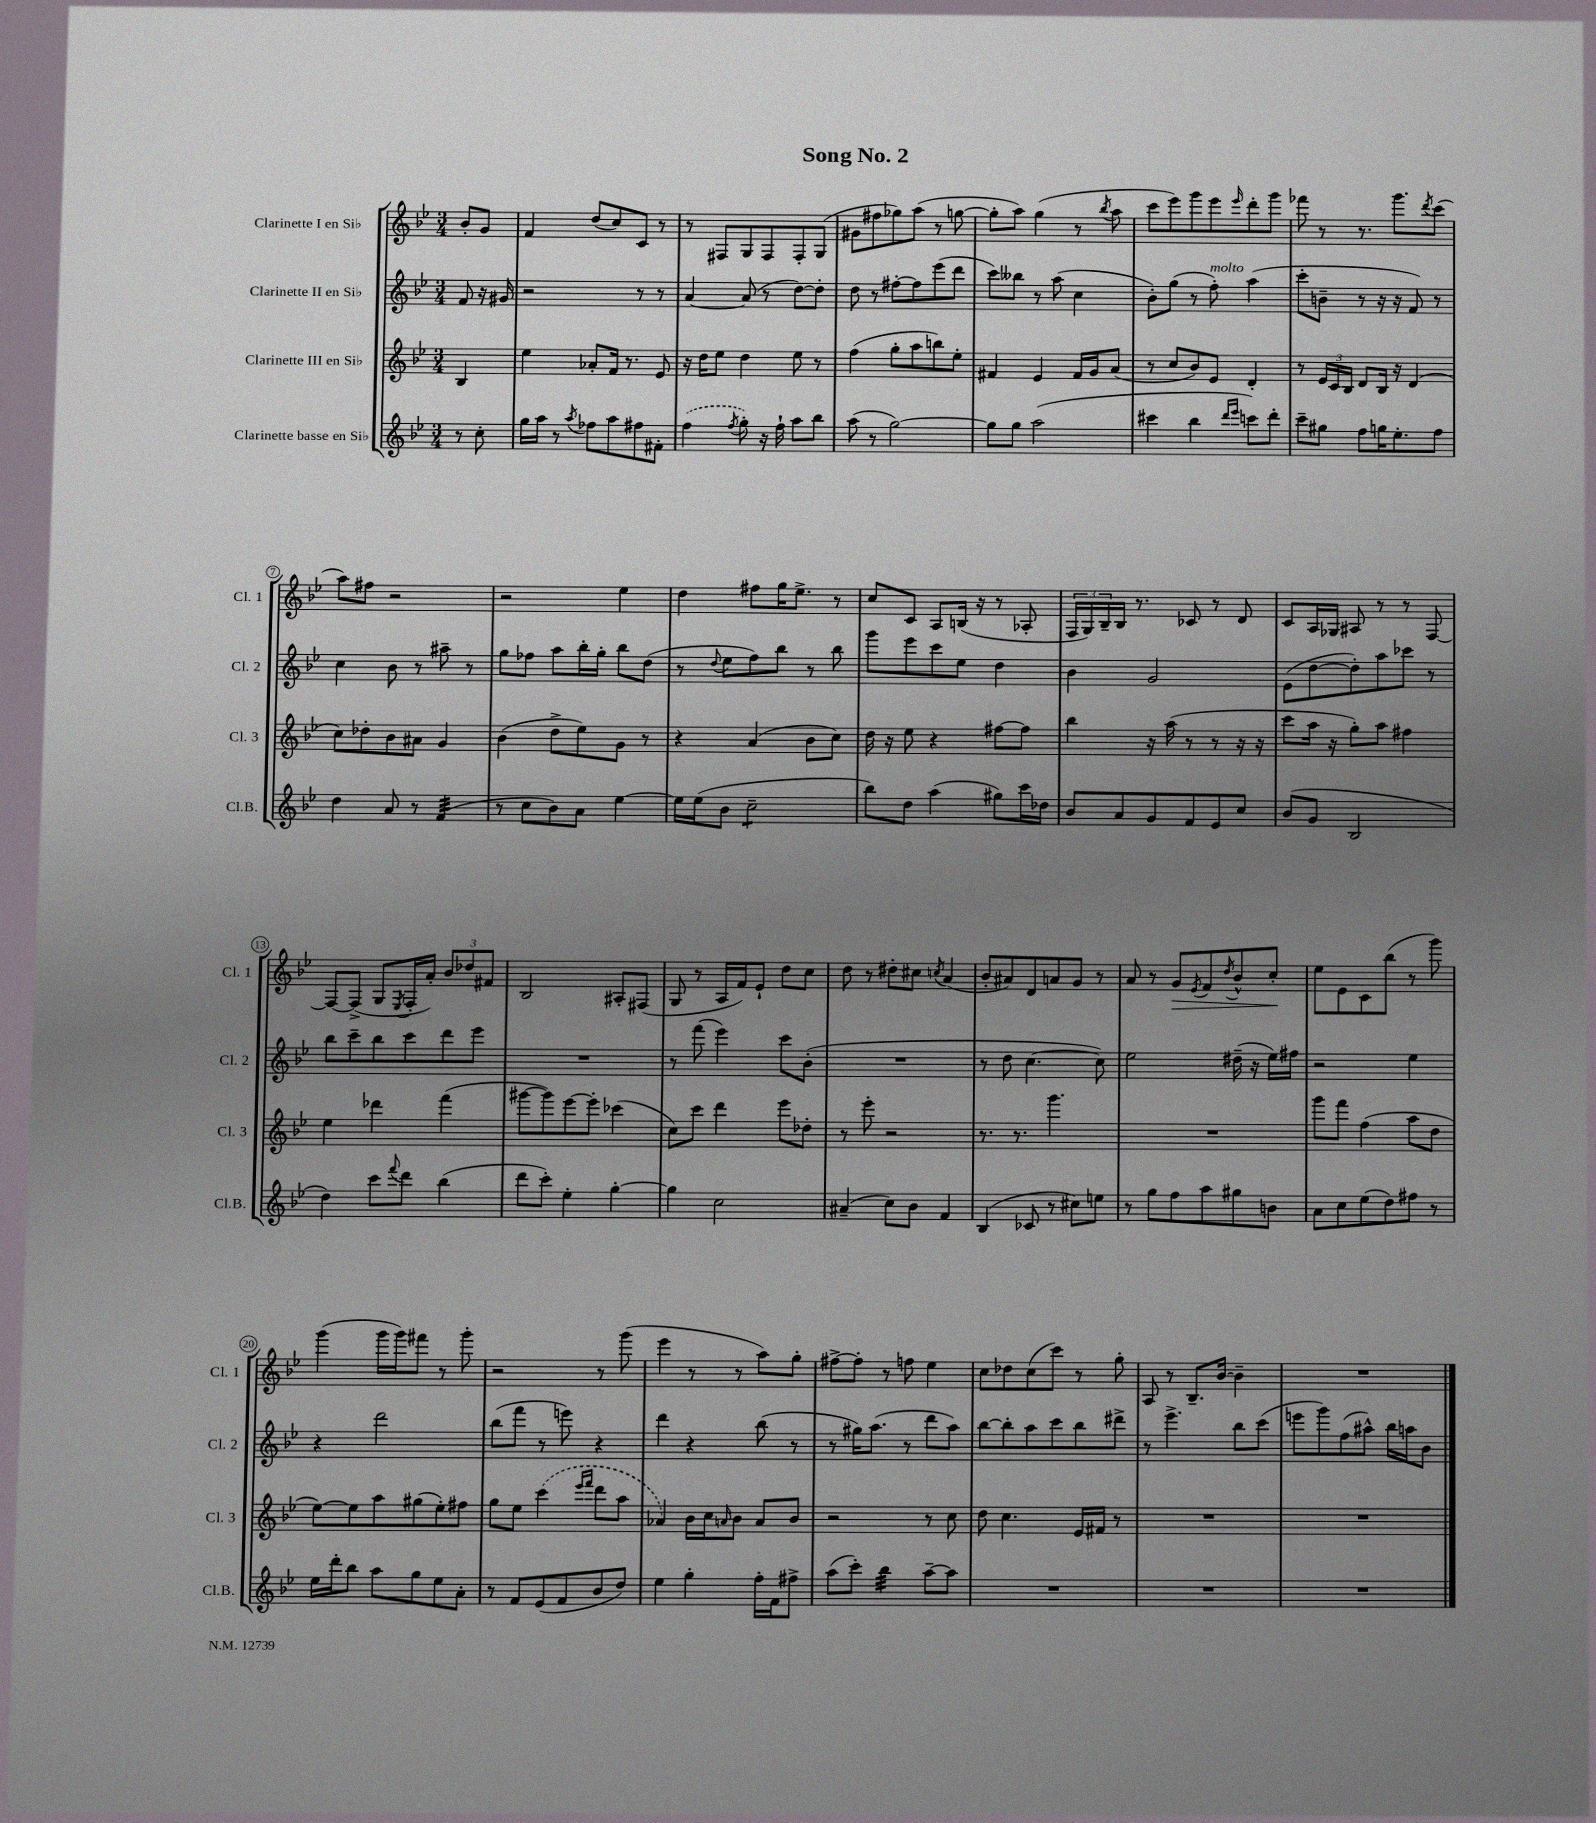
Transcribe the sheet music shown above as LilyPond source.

\header { title = "Song No. 2" }
<<
\new StaffGroup <<
\new Staff = "s0" \with { instrumentName = "Clarinette I en Sib" shortInstrumentName = "Cl. 1" } {
    \clef treble \key bes \major \numericTimeSignature \time 3/4 \partial 4
    bes'8-. g'8 |
    f'4 d''8( c''8) c'8 r8 |
    r8 fis8 g8 fis8 fis8-. g8( |
    gis'8 fis''8 ges''8) a''8( r8 g''8~ |
    g''8-. a''8) g''4( r8 \acciaccatura { bes''8 } a''8 |
    c'''8 ees'''8) g'''8 ees'''8 \grace { ees'''16 } d'''8-. g'''8 |
    fes'''8 r8 r8. g'''8. \acciaccatura { d'''8 } c'''8( |
    a''8) fis''8 r2 |
    r2 ees''4 |
    d''4 fis''8 g''16 ees''8.-> r8 |
    c''8 c'8 a8 b16( r16 r8 aes8-. |
    \tuplet 3/2 { f16 g16) bes16-- } bes16 r8. ces'8 r8 d'8 |
    c'8 a16 ges16 ais8 r8 r8 f8~ |
    f8~ f8->( g8 \acciaccatura { ees8 } f16-. a'16-.) \tuplet 3/2 { bes'8 des''8 fis'8 } |
    bes2 ais8-. fis8( |
    g8 r8 a16 f'16) ees'8-! d''8 c''8 |
    d''8 r8 dis''8-. cis''8 \acciaccatura { c''8 } a'4( |
    bes'8-. ais'8) d'8 a'8 g'8 r8 |
    a'8 r8 g'8\> \acciaccatura { ees'8 } f'8 \acciaccatura { d''8 } bes'8-^ c''8-.\! |
    ees''8 ees'8 c'8 bes''8( r8 g'''8) |
    g'''4( g'''16 g'''16) fis'''8 r8 g'''8-. |
    r2 r8 g'''8( |
    ees'''4 r8 r8 a''8) g''8-. |
    fis''8~-> fis''8-. r8 f''8 ees''4 |
    c''8 des''8 c''8( c'''8) r8 g''8-. |
    a8 r8 bes8.-- bes'16~ bes'4-- |
    R2. \bar "|." |
}
\new Staff = "s1" \with { instrumentName = "Clarinette II en Sib" shortInstrumentName = "Cl. 2" } {
    \clef treble \key bes \major \numericTimeSignature \time 3/4 \partial 4
    f'8 r16 gis'16 |
    r2 r8 r8 |
    a'4~ a'8( r8 d''8~) d''8-. |
    d''8 r8 fis''8~-. fis''8 ees'''8( d'''8 |
    c'''8) beses''8 r8 a''8( c''4 |
    bes'8-.) g''8( r8 f''8-.^\markup { \italic "molto" }) a''4( |
    c'''8-. b'8-- r8 r16 r16 f'8) r8 |
    c''4 bes'8 r8 ais''8-- r8 |
    g''8 fes''8 a''8 bes''16-. g''16-. bes''8 d''8( |
    r8 \appoggiatura { d''8 } ees''8 f''8) bes''8 r8 bes''8 |
    g'''8 ees'''8 c'''8 ees''8 d''4 |
    bes'4 g'2 |
    ees'8( d''8~ d''8-.) a''8 ces'''8 r8 |
    bes''8 c'''8-- bes''8 c'''8 d'''8 ees'''8 |
    R2. |
    r8 f'''8( ees'''4) c'''8 bes'8-.( |
    R2. |
    r8 d''8 c''4.~ c''8) |
    ees''2 dis''16--( r16 ees''16) fis''16 |
    r2 ees''4 |
    r4 d'''2 |
    bes''8( f'''8 r8 e'''8) r4 |
    d'''4 r4 bes''8( r8 |
    r8 gis''16) a''8.( r8 d'''8 a''8) |
    bes''8~ bes''8-. a''8 c'''8 bes''8 dis'''8-> |
    r8 ees'''4.-> bes''8 c'''8( |
    e'''8 g'''8) f''8( ais''8-^) bes''16 a''16 bes'8 \bar "|." |
}
\new Staff = "s2" \with { instrumentName = "Clarinette III en Sib" shortInstrumentName = "Cl. 3" } {
    \clef treble \key bes \major \numericTimeSignature \time 3/4 \partial 4
    bes4 |
    ees''4 aes'8-. f'16 r8. ees'8 |
    r16 d''16 ees''8 d''4 ees''8 r8 |
    f''4( g''8-. a''8 b''8) ees''8-. |
    fis'4 ees'4 fis'16 g'16 a'8( |
    r8 c''8 bes'8) ees'8 d'4-. |
    r8 \tuplet 3/2 { ees'16 c'16 bes16 } d'8 bes16 r16 d'4( |
    c''8) des''8-. bes'8 ais'8 g'4 |
    bes'4( d''8-> ees''8) g'8 r8 |
    r4 a'4( bes'8 c''8) |
    d''16 r16 ees''8 r4 fis''8~ fis''8 |
    bes''4 r16 a''16( r8 r8 r16 r16 |
    c'''8 a''16 r16 g''8-.) a''8 fis''4 |
    ees''4 des'''4 f'''4( |
    gis'''8~ gis'''8) ees'''8~ ees'''8-. ces'''4( |
    c''8) c'''8 d'''4 ees'''8 des''8-. |
    r8 ees'''8-. r2 |
    r8. r8. g'''4. |
    R2. |
    g'''8 f'''8 f''4( a''8 d''8 |
    ees''8~) ees''8 a''8 gis''8( ees''8-.) fis''8 |
    g''8 ees''8 \once \slurDashed c'''4( \grace { ees'''16 f'''16 } d'''8 a''8 |
    aes'4) bes'16 c''16 \grace { a'16 } bes'8 a'8 bes'8 |
    r2 r8 c''8 |
    d''8 c''4. ees'16 fis'16 r8 |
    R2. |
    R2. \bar "|." |
}
\new Staff = "s3" \with { instrumentName = "Clarinette basse en Sib" shortInstrumentName = "Cl.B." } {
    \clef treble \key bes \major \numericTimeSignature \time 3/4 \partial 4
    r8 c''8-. |
    g''16 a''16 r8 \acciaccatura { a''8 } fes''8 a''8 fis''8 fis'8-. |
    \once \slurDashed f''4( \acciaccatura { f''8 } g''8-.) r16 f''16-! a''8 bes''8 |
    a''8( r8 g''2~) |
    g''8 g''8 a''2( |
    cis'''4 bes''4 \grace { d'''16 ees'''16 } c'''8) d'''8-. |
    c'''8-- gis''8 f''8 g''16 ees''8.-. f''8 |
    d''4 a'8 r8 f'4:32( |
    r8 c''8 bes'8) a'8 ees''4~ |
    ees''16 ees''16( bes'8 c''2:8-- |
    bes''8) d''8 a''4( gis''8) c'''16 des''16 |
    bes'8 a'8 g'8 f'8 ees'8 c''8 |
    bes'8( g'8 bes2 |
    d''4) c'''8 \appoggiatura { f'''8 } d'''8 bes''4( |
    d'''8 c'''8-.) ees''4-. g''4~-. |
    g''4 c''2 |
    ais'4--( c''8) bes'8 f'4 |
    bes4( ces'8 r8 cis''8) e''8 |
    r8 g''8 f''8 a''8 gis''8 b'8 |
    a'8 c''8 ees''8( d''8) fis''8 r8 |
    ees''16 d'''16-. bes''8 a''8 g''8 ees''8 a'8-. |
    r8 f'8 ees'8( f'8 bes'8 d''8) |
    ees''4 g''4-. f''16-. f'16 fis''8-> |
    a''8( c'''8-.) bes''4:32 a''8~-- a''8 |
    R2. |
    R2. |
    R2. \bar "|." |
}
>>
>>
\layout { \context { \Score \override BarNumber.stencil = #(make-stencil-circler 0.1 0.3 ly:text-interface::print) } }
